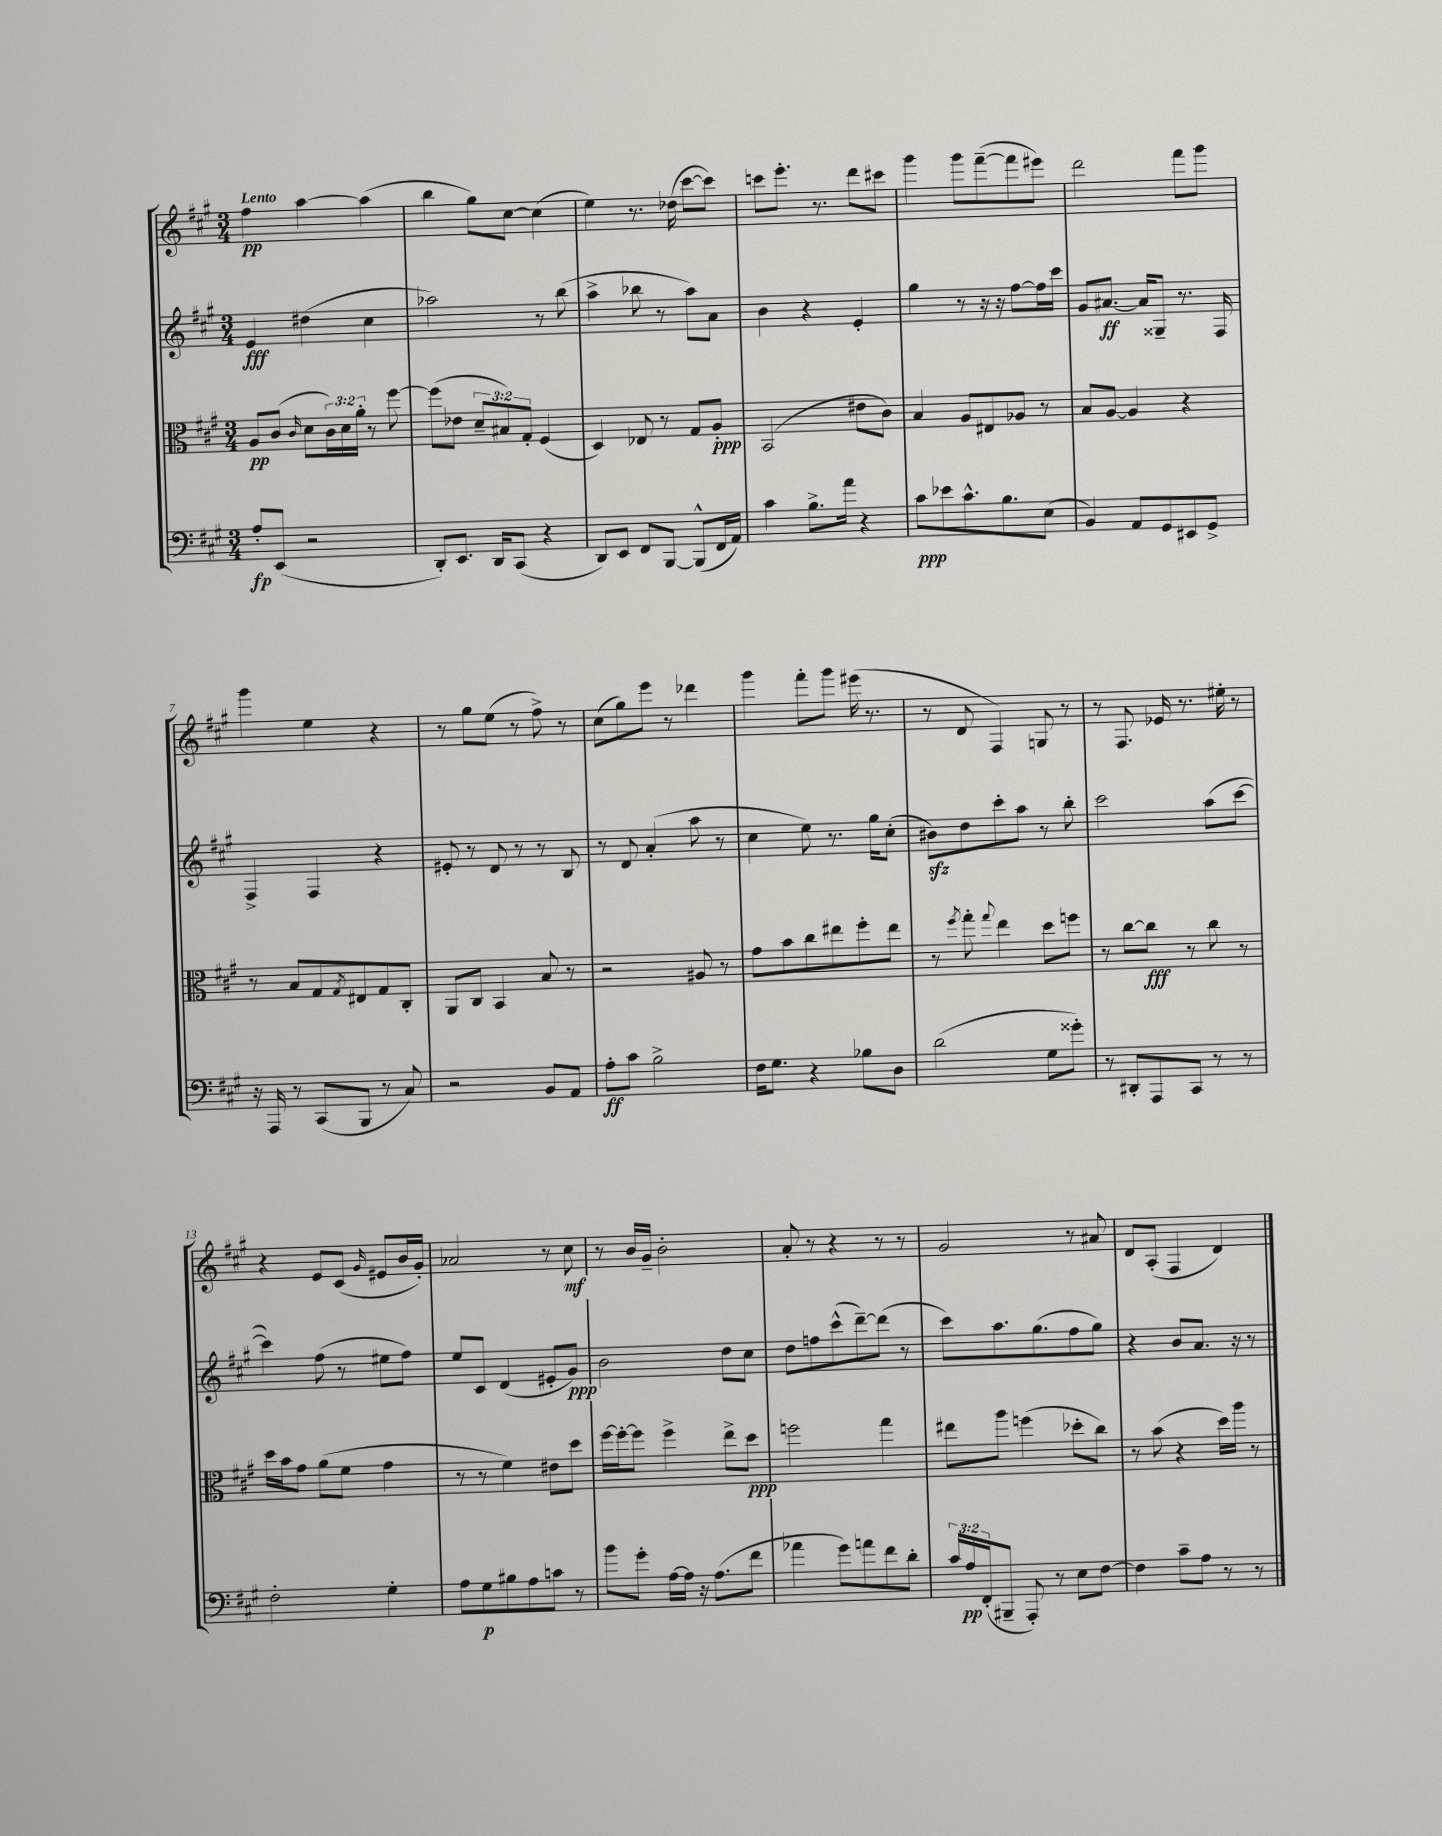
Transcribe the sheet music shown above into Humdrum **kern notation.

**kern	**dynam	**kern	**dynam	**kern	**dynam	**kern	**dynam
*part4	*part4	*part3	*part3	*part2	*part2	*part1	*part1
*staff4	*staff4	*staff3	*staff3	*staff2	*staff2	*staff1	*staff1
*clefF4	*	*clefC3	*	*clefG2	*	*clefG2	*
*k[f#c#g#]	*	*k[f#c#g#]	*	*k[f#c#g#]	*	*k[f#c#g#]	*
*M3/4	*	*M3/4	*	*M3/4	*	*M3/4	*
=1	=1	=1	=1	=1	=1	=1	=1
!	!	!	!	!	!	!LO:TX:a:B:t=Lento	!
8A'/L	fp	8A/L	pp	4e/	fff	4ff#\	pp
(8EE/J	.	(8c#/J	.	.	.	.	.
.	.	16qqc#/	.	.	.	.	.
2r	.	8d\L	.	(4dd#X\	.	[4aa\	.
.	.	24c#\L)	.	.	.	.	.
.	.	24d\	.	.	.	.	.
.	.	24a'\JJ	.	.	.	.	.
.	.	8r	.	4cc#\	.	(4aa\]	.
.	.	[8ff#\	.	.	.	.	.
=2	=2	=2	=2	=2	=2	=2	=2
8DD'/L)	.	(8ff#\L]	.	2aa-X\)	.	4bb\	.
8.EE/J	.	8e-X\J	.	.	.	.	.
.	.	12d~/L	.	.	.	8gg#\L)	.
16DD/KL	.	.	.	.	.	.	.
.	.	12B#X/)	.	.	.	.	.
(8CC#/J	.	.	.	.	.	[8cc#\J	.
.	.	12G#'/J	.	.	.	.	.
4r	.	(4F#/	.	8r	.	(4cc#\]	.
.	.	.	.	(8bb\	.	.	.
=3	=3	=3	=3	=3	=3	=3	=3
8DD/L)	.	4D/)	.	4aa^\	.	4ee\)	.
8EE/J	.	.	.	.	.	.	.
8FF#/L	.	8E-X/	.	8bb-X\	.	8.r	.
[8BBB/J	.	8r	.	8r	.	.	.
.	.	.	.	.	.	(16dd-X\	.
(8BBB^^/L]	.	8G#/L	.	8aa\L)	.	[8ccc#\L	.
16FF#/L	.	8A'/J	ppp	8a\J	.	8ccc#\J])	.
16AA/JJ)	.	.	.	.	.	.	.
=4	=4	=4	=4	=4	=4	=4	=4
4c#\	.	(2BB/	.	4b\	.	8cccn\L	.
.	.	.	.	.	.	8.eee'\J	.
8.B^\L	.	.	.	4r	.	.	.
.	.	.	.	.	.	8.r	.
16a\Jk	.	.	.	.	.	.	.
4r	.	8e#X\L	.	4e'/	.	8ddd\L	.
.	.	8c#\J)	.	.	.	8ccc#X\J	.
=5	=5	=5	=5	=5	=5	=5	=5
8c#\L	ppp	4B/	.	4gg#\	.	4ggg#\	.
8e-X\	.	.	.	.	.	.	.
8.c#^^\	.	8A/L	.	8r	.	8ggg#\L	.
.	.	8E#X/	.	16r	.	([8fff#~\	.
8.B\	.	.	.	16r	.	.	.
.	.	8A-X/J	.	[8ff#\L	.	8fff#\]	.
(8E\J	.	8r	.	16ff#\L]	.	8eee#X\J)	.
.	.	.	.	16ccc#\JJ	.	.	.
=6	=6	=6	=6	=6	=6	=6	=6
4BB/)	.	8B/L	.	8g#/L	.	2ddd\	.
.	.	[8A/J	.	[8.a#X/J	ff	.	.
8AA/L	.	4A/]	.	.	.	.	.
.	.	.	.	16a#/KL]	.	.	.
8GG#/	.	.	.	8G##X~/J	.	.	.
8EE#X/	.	4r	.	8.r	.	8fff#\L	.
8GG#^/J	.	.	.	.	.	8ggg#\J	.
.	.	.	.	16F#/	.	.	.
!!LO:LB:g=z
=7	=7	=7	=7	=7	=7	=7	=7
16r	.	8r	.	4F#^/	.	4ggg#\	.
16AAA/	.	.	.	.	.	.	.
8r	.	8B/L	.	.	.	.	.
(8CC#/L	.	8G#/	.	4F#/	.	4ee\	.
.	.	8qG#/	.	.	.	.	.
8BBB/J	.	8E#X/	.	.	.	.	.
8r	.	8G#/	.	4r	.	4r	.
8C#/)	.	8C#'/J	.	.	.	.	.
=8	=8	=8	=8	=8	=8	=8	=8
2r	.	8AA/L	.	8e#X'/	.	8r	.
.	.	8C#/J	.	8r	.	8gg#\L	.
.	.	4BB/	.	8d/	.	(8ee\J	.
.	.	.	.	8r	.	8r	.
8BB/L	.	8B/	.	8r	.	8ff#^\)	.
8AA/J	.	8r	.	8B/	.	8r	.
=9	=9	=9	=9	=9	=9	=9	=9
8A'\L	ff	2r	.	8r	.	(8cc#\L	.
8c#\J	.	.	.	8d/	.	8gg#\)	.
2B^\	.	.	.	(4a'/	.	8eee\J	.
.	.	.	.	.	.	8r	.
.	.	8A#X/	.	8aa\	.	4ddd-X\	.
.	.	8r	.	8r	.	.	.
=10	=10	=10	=10	=10	=10	=10	=10
16F#\KL	.	8g#\L	.	4cc#\	.	4ggg#\	.
8.G#\J	.	.	.	.	.	.	.
.	.	8b\	.	.	.	.	.
4r	.	8cc#\	.	8ee\)	.	8fff#'\L	.
.	.	8ee#X\	.	8.r	.	8ggg#\J	.
8B-X\L	.	8ff#'\	.	.	.	(16eee#X\	.
.	.	.	.	16gg#\KL	.	8.r	.
8D\J	.	8ee#\J	.	(8cc#'\J	.	.	.
=11	=11	=11	=11	=11	=11	=11	=11
(2d\	.	8r	.	8b#Xzz\L)	.	8r	.
.	.	8qff#/	.	.	.	.	.
.	.	8gg#'\	.	8dd\	.	8d/	.
.	.	8qqgg#/	.	.	.	.	.
.	.	4ee\	.	8ccc#'\	.	4F#/)	.
.	.	.	.	8aa\J	.	.	.
8G#\L	.	8dd\L	.	8r	.	8Gn/	.
8g##X'\J)	.	8ffn\J	.	8bb'\	.	8r	.
=12	=12	=12	=12	=12	=12	=12	=12
8r	.	8r	.	2ccc#\	.	8r	.
8DD#X'/L	.	[8cc#\L	.	.	.	8.F#/	.
8AAA/	.	8cc#\J]	fff	.	.	.	.
.	.	.	.	.	.	16e-X/	.
8CC#/J	.	8r	.	.	.	8.r	.
8r	.	8cc#\	.	(8aa\L	.	.	.
.	.	.	.	.	.	16ee#X'\	.
8r	.	8r	.	[8ccc#\J	.	8r	.
!!LO:LB:g=z
=13	=13	=13	=13	=13	=13	=13	=13
2F#'\	.	16dd\LL	.	4ccc#\])	.	4r	.
.	.	16b\J	.	.	.	.	.
.	.	8g#\J	.	.	.	.	.
.	.	(8a\L	.	(8ff#\	.	8e/L	.
.	.	8f#\J	.	8r	.	(8c#/J	.
.	.	.	.	.	.	16qqg#/	.
4G#'\	.	4g#\	.	8ee#X\L	.	8e#X/L	.
.	.	.	.	8ff#\J)	.	16b/L	.
.	.	.	.	.	.	16g#'/JJ)	.
=14	=14	=14	=14	=14	=14	=14	=14
8A\L	.	8r	.	8ee/L	.	2a-X/	.
8G#\	p	8r	.	8c#/J	.	.	.
8B#X\	.	4f#\)	.	(4d/	.	.	.
8A\	.	.	.	.	.	.	.
8cn\J	.	8e#X\L	.	8e#X'/L	.	8r	.
8r	.	8dd\J	.	8g#/J)	ppp	8cc#\	mf
=15	=15	=15	=15	=15	=15	=15	=15
8b\L	.	[16ff#\LL	.	2b\	.	8r	.
.	.	16ff#'\J_	.	.	.	.	.
8g#'\J	.	8ff#\J]	.	.	.	16b/LL	.
.	.	.	.	.	.	16g#~/JJ	.
[16A\LL	.	4ff#^\	.	.	.	2b'\	.
16A\JJ]	.	.	.	.	.	.	.
16r	.	.	.	.	.	.	.
(8.A\L	.	.	.	.	.	.	.
.	.	8ee^\L	.	8dd\L	.	.	.
8f#\J	.	8dd\J	ppp	8cc#\J	.	.	.
=16	=16	=16	=16	=16	=16	=16	=16
4a-X\	.	2ffn\	.	8dd\L	.	8a'/	.
.	.	.	.	8ffn\	.	8r	.
8g#\L)	.	.	.	(8ccc#^^\	.	4r	.
8an\	.	.	.	[8ddd~\)	.	.	.
8f#\	.	4gg#\	.	(8ddd\J]	.	8r	.
8d'\J	.	.	.	8r	.	8r	.
=17	=17	=17	=17	=17	=17	=17	=17
24c#/LL	.	8ee#X\L	.	8ccc#\L)	.	2g#/	.
24A/	pp	.	.	.	.	.	.
(24FF#'/J	.	.	.	.	.	.	.
8BBB#X~/J	.	8aa\J	.	8.aa\	.	.	.
8AAA'/)	.	(4ffn\	.	.	.	.	.
.	.	.	.	(8.gg#\	.	.	.
8r	.	.	.	.	.	.	.
8E\L	.	8dd-X'\L	.	8ff#\	.	8r	.
[8F#\J	.	8cc#\J)	.	8gg#\J)	.	8a#X/	.
=18	=18	=18	=18	=18	=18	=18	=18
4F#\]	.	8r	.	4r	.	8d/L	.
.	.	(8b\	.	.	.	(8A'/J	.
8c#~\L	.	4r	.	8b/L	.	4F#/	.
8A\J	.	.	.	8.a/J	.	.	.
8r	.	16dd\LL)	.	.	.	4d/)	.
.	.	16aa\JJ	.	16r	.	.	.
8r	.	8r	.	8r	.	.	.
==	==	==	==	==	==	==	==
*-	*-	*-	*-	*-	*-	*-	*-
